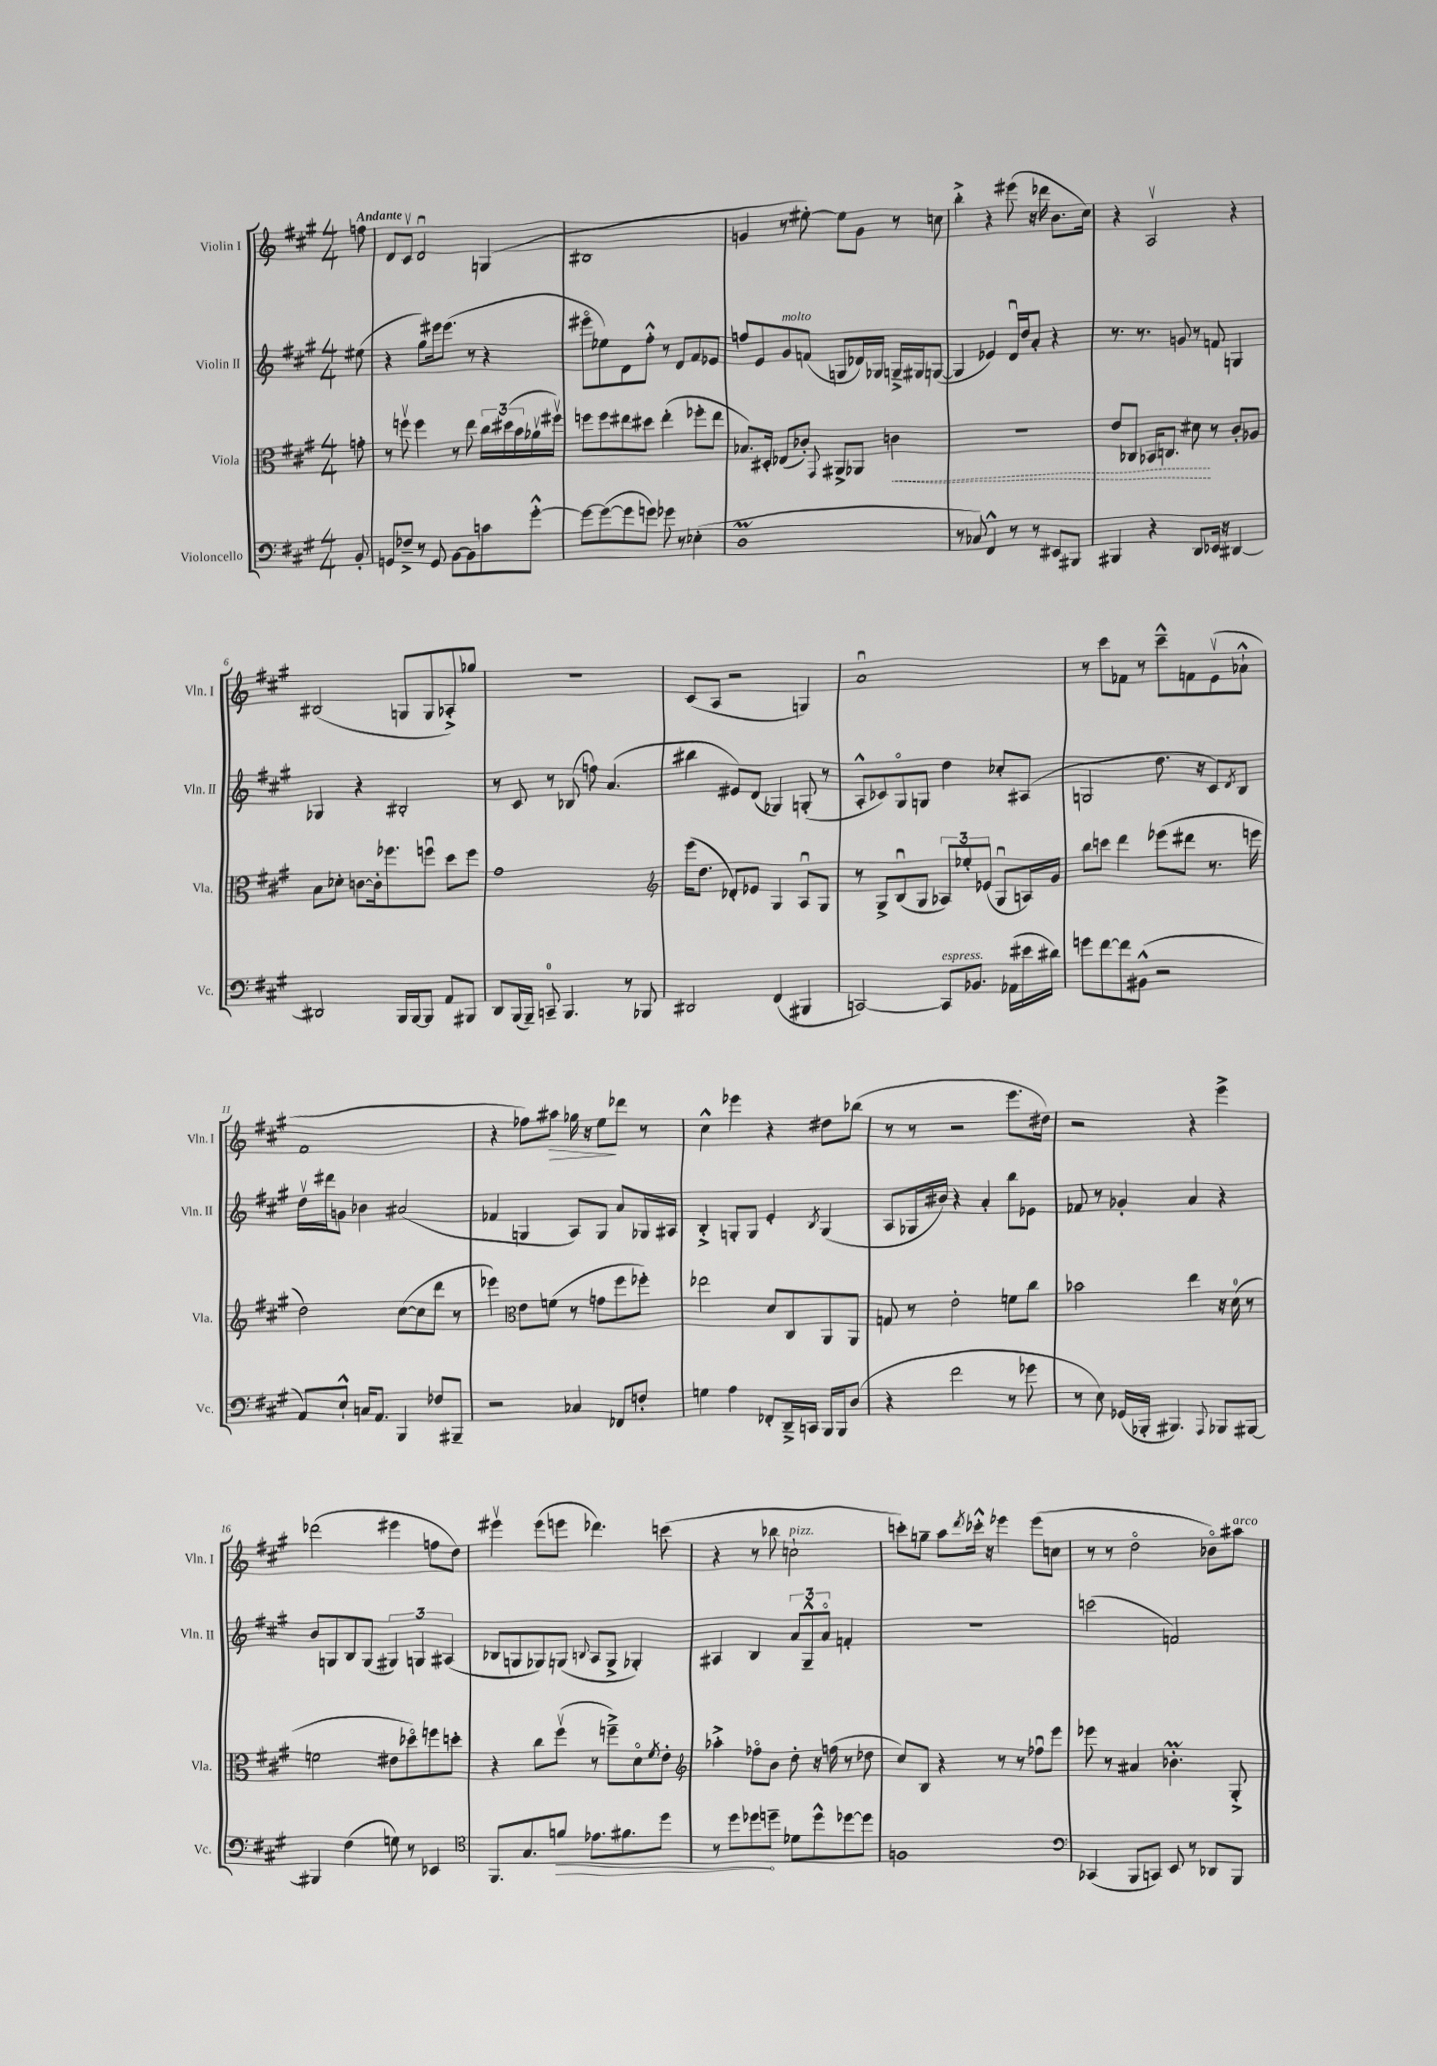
<<
\new StaffGroup <<
\new Staff = "s0" \with { instrumentName = "Violin I" shortInstrumentName = "Vln. I" } {
    \clef treble \key a \major \numericTimeSignature \time 4/4 \partial 8 \tempo "Andante"
    f''8 |
    d'8 cis'8\upbow d'2\downbow g4( |
    bis1 |
    g'4 r8 eis''8~-.) eis''8 g'8 r8 c''8 |
    b''4-.-> r4 eis'''8( r16 des'''16 b'8. cis''16) |
    r4 a2\upbow r4 |
    bis2( g8 g8 aes8-.->) ges''8 |
    r1 |
    cis'8( a8 r2 g4) |
    a'1\downbow |
    r8 cis'''8 fes'8 r8 cis'''8---^ f'8 e'8\upbow( aes'8-!-^ |
    fis'1 |
    r4 fes''8) ais''8\> ges''16 r16 e''8\! des'''8 r8 |
    cis''4-^ ees'''4 r4 dis''8 bes''8( |
    r8 r8 r2 e'''8. dis''16) |
    r2 r4 e'''4-> |
    des'''2( eis'''4 f''8 d''8) |
    eis'''4\upbow eis'''8( e'''8 des'''4.) c'''8( |
    r4 r8 bes''8 c''2-!^\markup { \italic "pizz." } |
    c'''8-.) g''8-- a''8 \acciaccatura { d'''8 } ces'''16-.-^ r16 ees'''4 ees'''8( c''8 |
    r8 r8 d''2\flageolet bes'8\flageolet) ais''8^\markup { \italic "arco" } \bar "|." |
}
\new Staff = "s1" \with { instrumentName = "Violin II" shortInstrumentName = "Vln. II" } {
    \clef treble \key a \major \numericTimeSignature \time 4/4 \partial 8
    eis''8( |
    r4 gis''8) eis'''16 eis'''8.( r8 r4 |
    eis'''8\flageolet ees''8) d'8 fis''8-.-^ r8 d'8 fis'8 ees'8 |
    f''8 e'8 gis'8^\markup { \italic "molto" } f'8( g8 des'16) ges16 g16---> gis16 g8~( |
    g4 ees'4) d'16\downbow d''16 a'8-. r4 |
    r8. r8. g'8 r8 f'8 g4 |
    ges4 r4 bis2-. |
    r8 cis'8 r8 bes8( f''8) a'4.( |
    bis''4 eis'8) d'8( ges4) g8-.( r8 |
    a8-.-^ ces'8) gis8\flageolet g8 d''4 ces''8-. ais8( |
    g2 d''8. r16 cis'8) \acciaccatura { d'8 } b8 |
    d''16\upbow dis'''16 g'8 bes'4 ais'2( |
    fes'4 g4 a8) g8 a'8 ges16 ais16 |
    b4-.-> g8-. g8 e'4-. \acciaccatura { b8 } g4( |
    a8 ges16 bis'16) r4 a'4-. b''8 ees'8 |
    fes'8 r8 ges'4-. a'4 r4 |
    b'8 g8 b8 g8( \tuplet 3/2 { gis4) g4 ais4( } |
    bes8 g8 ges8) g8( \appoggiatura { b8 } a8 g8-> ges4-.) |
    ais4 b4 \tuplet 3/2 { a'8 gis8---^ a'8\flageolet } f'4-. |
    R1 |
    c'''2( f'2) \bar "|." |
}
\new Staff = "s2" \with { instrumentName = "Viola" shortInstrumentName = "Vla." } {
    \clef alto \key a \major \numericTimeSignature \time 4/4 \partial 8
    g'8-. |
    r8 f''8\upbow f''4 r8 e''8 \tuplet 3/2 { cis''16 dis''16( b'16 } aes'16\upbow fis''16\upbow) |
    f''8 f''8 eis''8 dis''8 eis''4-.( fes''8-. eis''8 |
    bes8.) dis16-. ees8( ces'8-.) \appoggiatura { gis,8 } ais,8-> aes,8 \once \override Hairpin.style = #'dashed-line c'4\< |
    R1 |
    e'8 ces8 bes,16 c8. dis'8\! r8 cis'8-. aes8 |
    b8 des'8-. c'8~ c'16-. fes''8. f''8\downbow d''8 f''8 |
    gis'1 |
    \clef treble e'''16( d''8. des'8-.) ees'8 gis4 a8\downbow gis8 |
    r8 gis8-> b8\downbow( gis8 \tuplet 3/2 { aes8) ees''8-. ees'8( } gis8\downbow a16) gis'16 |
    b''8 c'''8 d'''4 ees'''8( dis'''8 r8. e'''16 |
    d''2) cis''8~( cis''8 d'''8 r8 |
    ees'''4) \clef alto e'8 f'8( r8 g'8 fis''8 fes''8-.) |
    ees''2 d'8 cis8 a,8 a,8 |
    g8 r8 e'2-. f'8 cis''8 |
    bes'2 e''4 r16 d'16-0( r8 |
    f'2 eis'8 des''8\flageolet) f''8 d''8-. |
    r4 cis''8 fis''8\upbow( r8 f''8--->) d'8\flageolet \acciaccatura { fis'8 } e'8-. |
    \clef treble aes''4-.-> fes''8\flageolet b'8 d''8-. r16 f''16( r8 des''8 |
    cis''8) b8 r4 r8 r8 fes''8\downbow e'''8 |
    ees'''8 r8 ais'4 bes'4.-.\prall gis8-.-> \bar "|." |
}
\new Staff = "s3" \with { instrumentName = "Violoncello" shortInstrumentName = "Vc." } {
    \clef bass \key a \major \numericTimeSignature \time 4/4 \partial 8
    b,8-. |
    g,8 fes8---> r8 g,8 b,8~ b,8 c'8 gis'8~-.-^ |
    gis'8~ gis'8~( gis'8 g'8) ges'8 r8 ees4-.( |
    d1\prall |
    r8 ces8) fis,4-^ r8 r8 eis,8 bis,,8 |
    bis,,4 r4 d,8 ees,16 r16 dis,4~ |
    dis,2 b,,16 b,,16~ b,,8 a,8 bis,,8 |
    d,8 b,,16( b,,16--) c,8-0-- b,,4. r8 bes,,8 |
    dis,2 fis,4( bis,,4 |
    c,2~) c,8^\markup { \italic "espress." } bes,8. aes,16( eis'16 dis'16) |
    g'8 fis'8~ fis'8 bis,8-^( r2 |
    a,8) e8-!-^ c16 a,8. b,,4 fes8 bis,,8-- |
    r2 ces4 fes,8 f8-. |
    g4 a4 fes,8-. d,16---> c,16 b,,16 b,,16 d8( |
    r4 fis'2 r8 ges'8 |
    r8 e8) ges,16( bes,,16-. bis,,4.) \appoggiatura { a,,8 } bes,,8 bis,,8~ |
    bis,,4 fis4( g8) r8 ees,4 |
    \clef tenor fis,8. gis8. \once \override Hairpin.circled-tip = ##t f'8\> ees'8. fis'8. d''8 |
    r8 d''8 des''8\! d''8-- des'8 d''8-^ des''8~ des''8 |
    f1 |
    \clef bass ces,4( b,,8 c,8) e,8 r8 des,8 b,,8 \bar "|." |
}
>>
>>
